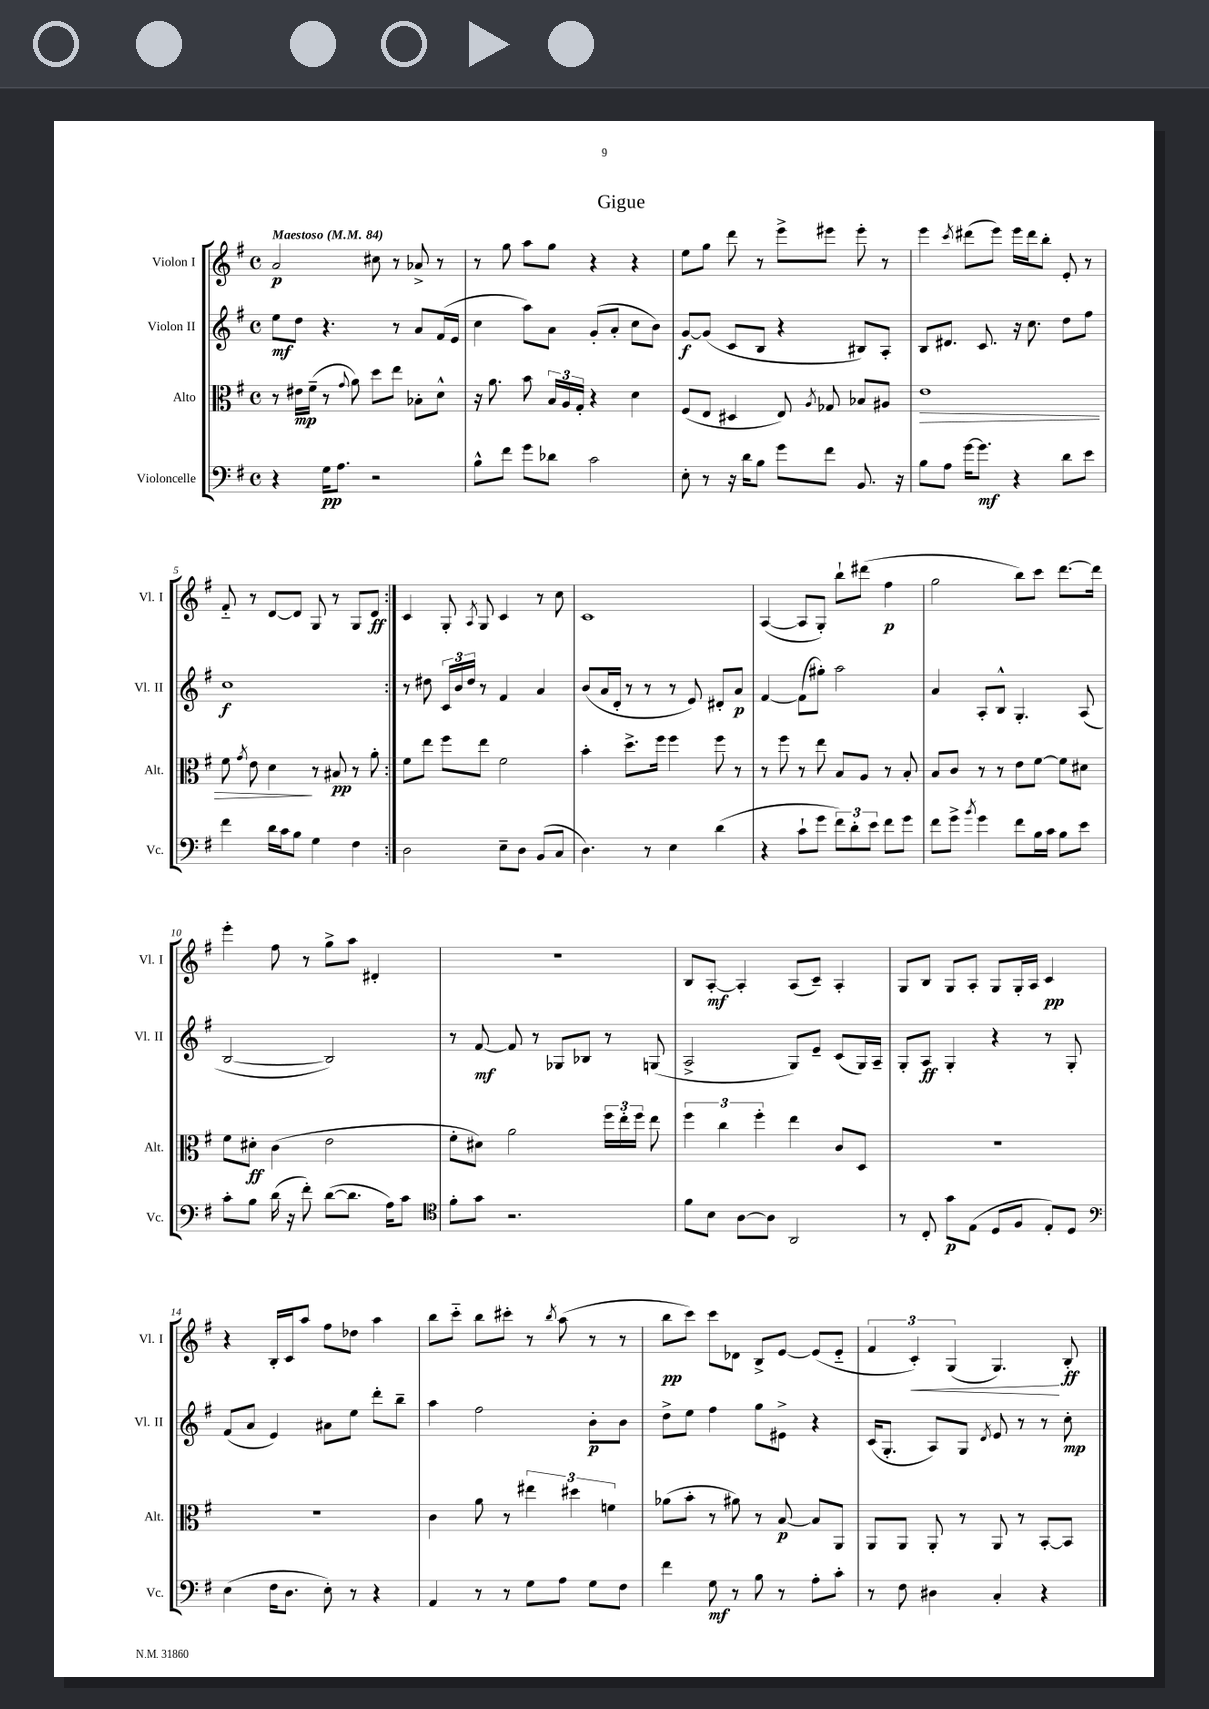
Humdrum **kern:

**kern	**kern	**kern	**kern
*staff4	*staff3	*staff2	*staff1
*clefF4	*clefC3	*clefG2	*clefG2
*k[f#]	*k[f#]	*k[f#]	*k[f#]
*M4/4	*M4/4	*M4/4	*M4/4
*met(c)	*met(c)	*met(c)	*met(c)
*MM84	*MM84	*MM84	*MM84
4r	8r	8ee	2a
.	16e#	8dd	.
.	(16f#~	.	.
16G	8r	4.r	.
8.A	.	.	.
.	8qqg	.	.
.	8a)	.	.
2r	8dd	.	8cc#
.	8ee	8r	8r
.	8B-'	8a	8a-^
.	8d^^	(16f#	8r
.	.	16e	.
=	=	=	=
8B^^	16r	4cc	8r
.	8.a	.	.
8f#	.	.	8gg
8g	8b	8aa)	8aa
8d-	24B	8a	8gg
.	24A	.	.
.	24G'	.	.
2c	4r	(8g'	4r
.	.	8a'	.
.	4d	8cc	4r
.	.	8b)	.
=	=	=	=
8E'	(8F#	[8g	8ee
8r	8E	(8g]	8gg
16r	4D#	8c	8ddd
16d	.	.	.
8B	.	8B	8r
8g	8E)	4r	8eee^
.	8qA	.	.
8f#	8G-	.	8eee#
8.BB	8B-	8B#)	8eee#'
.	8A#	8A'	8r
16r	.	.	.
=	=	=	=
8B	1e	8B	4eee
8A	.	8.d#	.
.	.	.	8qccc
[16g	.	.	(8ddd#
8.g]	.	8.c	.
.	.	.	8eee)
4r	.	16r	16eee
.	.	8.cc	16ddd#
.	.	.	8bb'
8d	.	8dd	8e'
8e	.	8ff#	8r
=	=	=	=
4f#	8f#	1cc	8f#'~
.	8qg	.	.
.	8e	.	8r
16d	4d	.	[8d
16c	.	.	.
8B	.	.	8d]
4G	8r	.	8G
.	8B#	.	8r
4F#	8r	.	8G
.	8a'	.	8d
=:|!	=:|!	=:|!	=:|!
2D	8f#	8r	4c
.	8ee	8dd#	.
.	8ff#	24c	8G'
.	.	24b	.
.	.	24dd#	.
.	.	.	8qA
.	8ee	8r	8G
8E~	2f#	4f#	4c
8D	.	.	.
(8BB	.	4a	8r
8C	.	.	8cc
=	=	=	=
4.D)	4b'	(8b	1c
.	.	16a	.
.	.	16d'	.
.	8.dd^	8r	.
8r	.	8r	.
.	16ff#	.	.
4E	4ff#	8r	.
.	.	8e)	.
(4d	8ff#	8d#'	.
.	8r	8a	.
=	=	=	=
4r	8r	[4f#	([4A
.	8ff#	.	.
8c`	8r	(8f#]	8A]
8g	8ee	8gg#')	8G')
12f#)	8B	2aa	8bb`
12d'	.	.	.
.	8A	.	(8ddd#
12e	.	.	.
8f#	8r	.	4ff#
8g	8B'	.	.
=	=	=	=
8f#	8B	4a	2gg
8g^	8c	.	.
8qb	.	.	.
4g	8r	8A'	.
.	8r	8B^^	.
8f#	8e	4.G'	8bb)
16B	[8f#	.	8ccc
16c	.	.	.
8B	8f#]	.	[8.ddd
8e	8d#	(8A	.
.	.	.	16ddd]
=	=	=	=
8c'	8f#	[2B	4eee'
8B	8d#'	.	.
(16d	(4c	.	8ff#
16r	.	.	.
8f#')	.	.	8r
([8d	2e	2B])	8gg^
8.d]	.	.	8aa
.	.	.	4d#'
16A)	.	.	.
8c	.	.	.
=	=	=	=
*clefC4	*	*	*
8f#'	8f#'	8r	1r
8g	8d#)	[8f#	.
2.r	2a	8f#]	.
.	.	8r	.
.	.	8G-	.
.	.	8B-	.
.	24ff#	8r	.
.	24ee'	.	.
.	24ff#	.	.
.	8ee	(8G	.
=	=	=	=
8f#	6ff#	2A^	8B
8B	.	.	[8A'
.	6cc	.	.
[8A	.	.	4A']
.	6ff#'	.	.
8A]	.	.	.
2AA	4ee	8G)	(8A
.	.	8e~	8c~)
.	8c	(8c	4A'
.	8D	16G)	.
.	.	16A~	.
=	=	=	=
8r	1r	8G'	8G
8C'	.	8A	8B
8g	.	4G'	8G
(8E	.	.	8A'
8D	.	4r	8G
8F#	.	.	16G'
.	.	.	16A
8E')	.	8r	4c
8D	.	8G'	.
=	=	=	=
*clefF4	*	*	*
(4E	1r	(8f#	4r
.	.	8a	.
16F#	.	4e)	16B'
8.D	.	.	16c
.	.	.	8aa
8E')	.	8a#	8ff#
8r	.	8ee	8dd-
4r	.	8ddd'	4aa
.	.	8bb~	.
=	=	=	=
4AA	4c	4aa	8bb
.	.	.	8ccc'~
8r	8a	2ff#	8bb
8r	8r	.	8ccc#'
8G	6ee#	.	8r
.	.	.	8qbb
8A	.	.	(8aa
.	6dd#	.	.
8G	.	8b'	8r
.	6f	.	.
8F#	.	8b	8r
=	=	=	=
4f#	(8a-	8dd^	8bb
.	8b'	8ee	8ccc)
8G	8r	4ff#	8ccc
8r	8a#)	.	8d-
8B	8r	8gg	8B^
8r	[8B	8e#^	[8e
8A'	8B]	4r	(8e]
8c'	8AA	.	8e'~
=	=	=	=
8r	8AA	(16c	6f#
.	.	8.G'	.
8F#	8AA	.	.
.	.	.	6c')
4D#	8AA'	8A)	.
.	.	.	(6G
.	8r	8G	.
.	.	8qd	.
4C'	8AA	8e	4.G)
.	8r	8r	.
4r	[8BB'	8r	.
.	8BB]	8cc'	8B'
==	==	==	==
*-	*-	*-	*-
